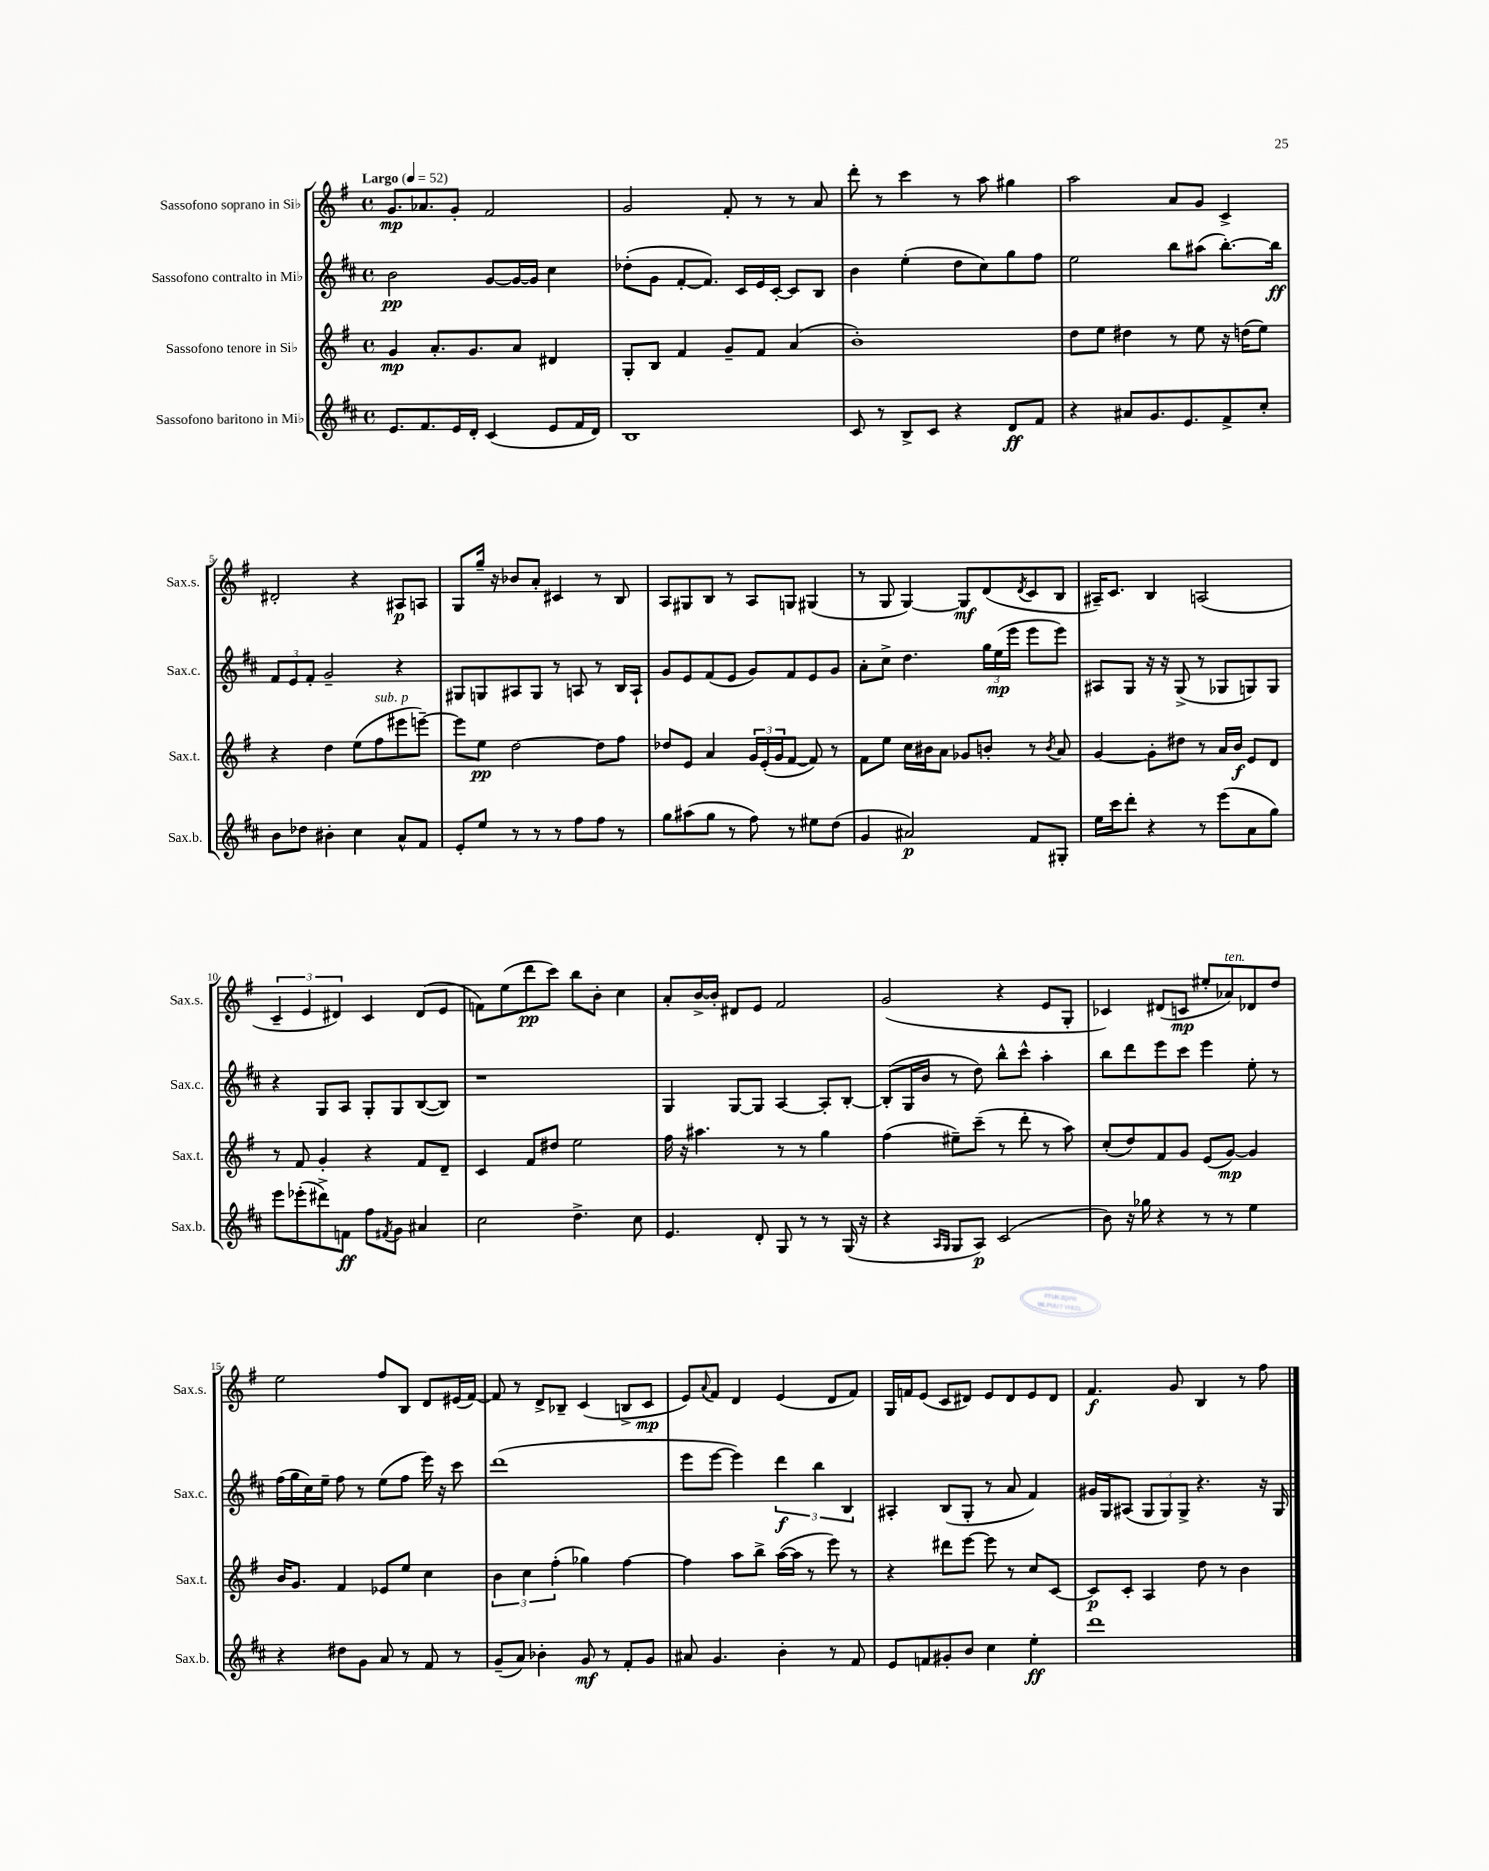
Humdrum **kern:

**kern	**kern	**kern	**kern
*staff4	*staff3	*staff2	*staff1
*clefG2	*clefG2	*clefG2	*clefG2
*k[f#c#]	*k[f#]	*k[f#c#]	*k[f#]
*M4/4	*M4/4	*M4/4	*M4/4
*met(c)	*met(c)	*met(c)	*met(c)
*MM52	*MM52	*MM52	*MM52
8.e	4g	2b	8.g
8.f#	.	.	8.a-
.	8.a'	.	.
16e	.	.	8g'
16d'	8.g	.	.
(4c#	.	[8g	2f#
.	8a	16g_	.
.	.	16g]	.
8e	4d#	4cc#	.
16f#	.	.	.
16d)	.	.	.
=	=	=	=
1B	8G'	(8dd-'	2g
.	8B	8g	.
.	4f#	[8f#'	.
.	.	8.f#])	.
.	8g~	.	8f#'
.	.	16c#	.
.	8f#	16e	8r
.	.	[16c#'	.
.	(4a	8c#]	8r
.	.	8B	8a
=	=	=	=
8c#	1b')	4b	8ddd'
8r	.	.	8r
8B^	.	(4ee'	4ccc
8c#	.	.	.
4r	.	8dd	8r
.	.	8cc#)	8aa
8d	.	8gg	4gg#
8f#	.	8ff#	.
=	=	=	=
4r	8dd	2ee	2aa
.	8ee	.	.
8a#	4dd#	.	.
8.g	.	.	.
.	8r	8bb	8a
8.e	.	.	.
.	8ee	(8aa#	8g
8f#^	16r	[8.bb')	4c^
.	(16dd	.	.
8cc#'	8ee)	.	.
.	.	16bb]	.
=	=	=	=
8b	4r	12f#	2d#'
.	.	12e	.
8dd-	.	.	.
.	.	12f#'	.
4b#'	4dd	2g~	.
4cc#	(8ee	.	4r
.	8ff#	.	.
8a^^	8eee#	4r	8A#
8f#	[8eee~)	.	8A
=	=	=	=
8e'	8eee]	8G#	8G
8ee	8ee	8G	16gg~
.	.	.	16r
8r	[2dd	8A#	8b-
8r	.	8G	8a'
8r	.	8r	4c#
8ff#	.	8A	.
8ff#	8dd]	8r	8r
8r	8ff#	16B	8B
.	.	16A`	.
=	=	=	=
8gg	8dd-	8g	8A
(8aa#	8e	8e	8G#
8gg	4a	(8f#	8B
8r	.	8e	8r
8ff#)	24g	8g)	8A
.	(24e'	.	.
.	24g	.	.
8r	[8f#	8f#	8G
8ee#	8f#])	8e	(4G#
(8dd	8r	8g	.
=	=	=	=
4g	8f#	8a'	8r
.	8ee	8cc#^	8G
2a#)	16cc	4.dd	[4G)
.	16b#	.	.
.	8a	.	.
.	8g-	.	8G]
.	8b'	24gg	(8d
.	.	(24ee	.
.	.	24eee	.
.	.	.	8qd
8f#	8r	8eee	8c
.	8qb	.	.
8G#'	8a	8eee)	8B
=	=	=	=
16ee	[4g	8A#	16A#~)
16ccc#	.	.	8.c
8ddd'	.	8G	.
4r	8g']	16r	4B
.	.	16r	.
.	8dd#	(8G^	.
8r	8r	8r	(2A
(8eee	16a	8G-	.
.	16b	.	.
8a	8e	8G)	.
8gg)	8d	8G	.
=	=	=	=
8eee	8r	4r	6c~
(8eee-'	8f#	.	.
.	.	.	6e
8ddd#^)	4g'	8G	.
.	.	.	6d#)
8f	.	8A	.
8ff#	4r	8G'	4c
8qf#	.	.	.
8g	.	8G	.
4a#	8f#	([8B	(8d#
.	8d~	8B])	8e
=	=	=	=
2cc#	4c	1r	8f)
.	.	.	(8ee
.	8f#	.	8ddd
.	8dd#	.	8ccc)
4.dd^	2ee	.	8bb
.	.	.	8b'
.	.	.	4cc
8cc#	.	.	.
=	=	=	=
4.e	16ff#	4G	8a'
.	16r	.	.
.	4.aa#	.	[16b^
.	.	.	16b']
.	.	[8G	8d#
8d'	.	8G]	8e
8G	8r	[4A	2f#
8r	8r	.	.
8r	4gg	8A']	.
(16G	.	[8B'	.
16r	.	.	.
=	=	=	=
4r	(4ff#	(8B']	(2g
.	.	16G	.
.	.	16b	.
16qqA	.	.	.
16qqG	.	.	.
8G	8ee#~)	8r	.
8A)	(8ccc~	8dd)	.
(2c#	8r	8bb^^	4r
.	8ddd'	8ccc#^^	.
.	8r	4aa'	8e
.	8aa)	.	8G'
=	=	=	=
8b)	(8cc'	8bb	4c-)
16r	8dd)	8ddd	.
16gg-	.	.	.
4r	8f#	8eee	(8d#
.	8g	8ccc#	8c
8r	(8e	4eee	8ee#'
8r	[8g)	.	8a-)
4ee	4g]	8ee'	8d-
.	.	8r	8dd
=	=	=	=
4r	16b	(16ff#	2ee
.	8.g	16gg	.
.	.	16cc#)	.
.	.	16ee~	.
8dd#	4f#	8ff#	.
8g	.	8r	.
8a	8e-	(8ee	8ff#
8r	8ee	8ff#	8B
8f#	4cc	16eee)	8d
.	.	16r	.
8r	.	8ccc#	(16e#
.	.	.	[16f#)
=	=	=	=
(8g~	6b	(1ddd	8f#]
8a)	.	.	8r
.	6cc	.	.
4b-'	.	.	8d^
.	(6ff#'	.	.
.	.	.	8B-~
8g	4gg-)	.	(4c
8r	.	.	.
8f#'	[4ff#	.	8B^
8g	.	.	8c
=	=	=	=
8a#	4ff#]	8eee	8e)
.	.	.	8qqa
4.g	.	[8eee	8f#
.	8aa	4eee])	4d
.	8bb^	.	.
4b'	([16aa	6ddd	(4e
.	16aa]	.	.
.	8r	.	.
.	.	6bb	.
8r	8eee)	.	8d
.	.	6B	.
8f#	8r	.	8f#)
=	=	=	=
8e	4r	4A#'	16G
.	.	.	16f
8f	.	.	(8e
8g#'	8ddd#	(8B	8c
8b	[8eee	8G'	8d#)
4cc#	8eee]	8r	8e
.	8r	8a	8d#
4ee'	8cc	4f#)	8e
.	[8c	.	8d#
=	=	=	=
1ddd	8c]	16g#	4.f#
.	.	16G	.
.	8c'	(8A#	.
.	4A	12G	.
.	.	12G)	.
.	.	.	8g
.	.	12G^	.
.	8dd	4.r	4B
.	8r	.	.
.	4b	.	8r
.	.	16r	8ff#
.	.	16G	.
==	==	==	==
*-	*-	*-	*-
